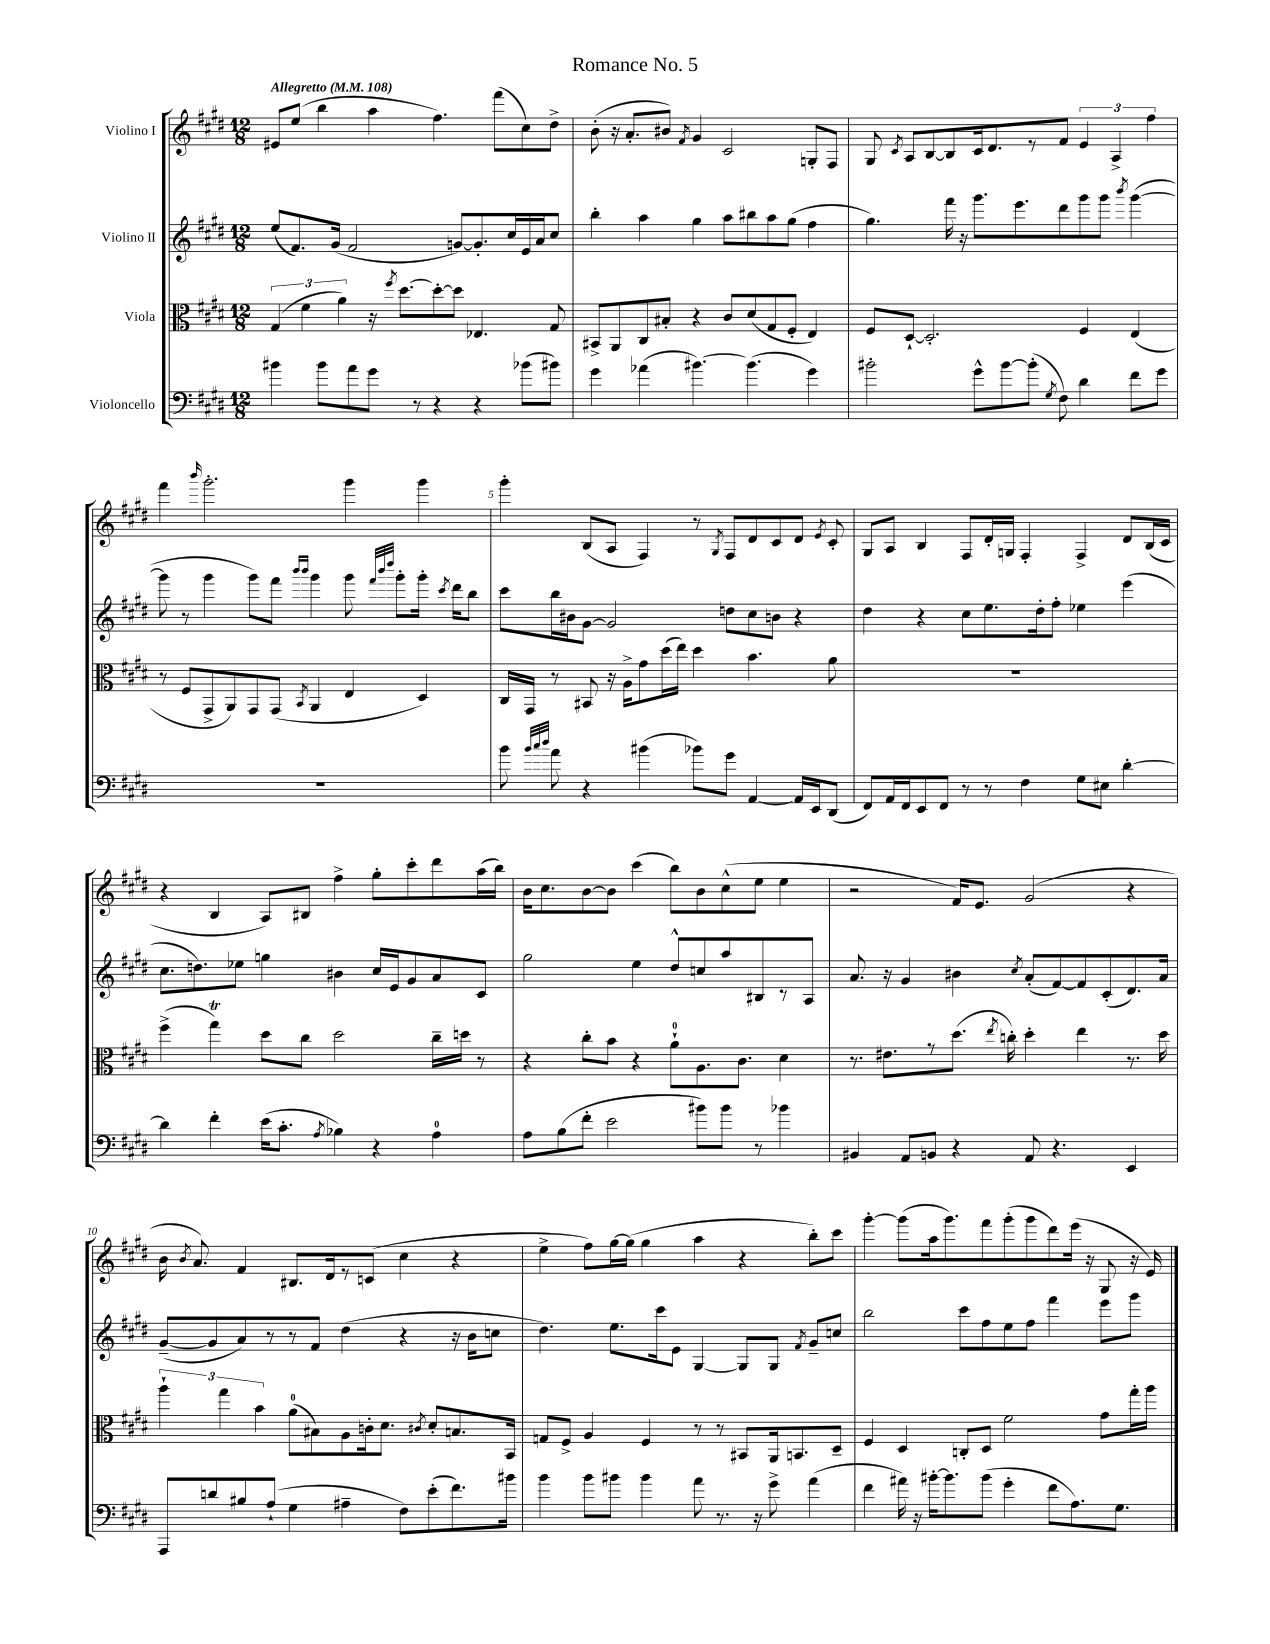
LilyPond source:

\header { title = "Romance No. 5" }
<<
\new StaffGroup <<
\new Staff = "s0" \with { instrumentName = "Violino I" } {
    \clef treble \key e \major \numericTimeSignature \time 12/8 \tempo "Allegretto" 4 = 108
    \autoBeamOff eis'8[ e''8]( b''4 a''4 fis''4.) fis'''8[( cis''8) dis''8]-> |
    b'8-.( r16 a'8.[-. bis'8]) \acciaccatura { fis'8 } gis'4 cis'2 g8[-. fis8] |
    gis8 \acciaccatura { cis'8 } a8[ b8~ b8 cis'16 dis'8. r8 fis'8] \tuplet 3/2 { e'4 a4-> fis''4 } |
    fis'''4 \grace { b'''16 } gis'''2.-. gis'''4 gis'''4 |
    gis'''4-. b8[( a8] fis4) r8 \acciaccatura { gis8 } fis8[ dis'8 cis'8 dis'8] \acciaccatura { e'8 } cis'8-. |
    gis8[ a8] b4 fis8[ dis'16-. g16] fis4-. fis4-> dis'8[ b16( cis'16] |
    r4 b4 a8[) bis8] fis''4-> gis''8[-. cis'''8-. dis'''8 a''16( b''16]) |
    b'16[ cis''8. b'8~ b'8] cis'''4( b''8[) b'8 cis''8-^( e''8] e''4 |
    r2 fis'16[) e'8.] gis'2( r4 |
    b'16 \acciaccatura { b'8 } a'8.) fis'4 bis8.[ dis'16 r8 c'8]( cis''4 r4 |
    e''4-> fis''8[) gis''16~ gis''16]( gis''4 a''4 r4 b''8[-.) cis'''8] |
    gis'''4~-. gis'''8[( a''16 gis'''8.) fis'''8 gis'''8-.( gis'''8 dis'''8) e'''16]( r16 gis8 r16 e'16) \bar "|." |
}
\new Staff = "s1" \with { instrumentName = "Violino II" } {
    \clef treble \key e \major \numericTimeSignature \time 12/8
    \autoBeamOff e''8[( fis'8.) gis'16]( fis'2 g'8[~) g'8.-. cis''16 e'16 a'16 cis''8] |
    b''4-. a''4 gis''4 a''8[ bis''8 a''8 gis''8]( fis''4 |
    gis''4.) fis'''16 r16 gis'''8.[ e'''8. dis'''8 gis'''8 gis'''8] \acciaccatura { b'''8 } gis'''4~( |
    gis'''8 r8 gis'''4 gis'''8[) fis'''8] \grace { b'''16[ b'''16] } gis'''4 gis'''8 \grace { fis'''32[ b'''32 dis''''32] } gis'''8[-. gis'''16]-. \acciaccatura { cis'''8 } dis'''16[ b''8] |
    cis'''8[ b''16 bis'16 gis'8]~ gis'2 d''8[ cis''8 b'8] r4 |
    dis''4 r4 cis''8[ e''8. dis''16-. fis''8]-. ees''4 e'''4( |
    cis''8.[ d''8.) ees''8] g''4 bis'4 cis''16[ e'16 gis'8 a'8 cis'8] |
    gis''2 e''4 dis''8[-^ c''8 a''8 bis8 r8 a8] |
    a'8. r16 gis'4 bis'4 \acciaccatura { cis''8 } a'8[-.( fis'8~) fis'8 cis'8-.( dis'8.) a'16] |
    gis'8[~--( gis'8 a'8) r8 r8 fis'8] dis''4( r4 r16 b'16[ c''8] |
    dis''4.) e''8.[ cis'''16 e'8] gis4~ gis8[ gis8] \acciaccatura { fis'8 } gis'8[-- c''8] |
    b''2 cis'''8[ fis''8 e''8 fis''8] fis'''4 e'''8[ gis'''8] \bar "|." |
}
\new Staff = "s2" \with { instrumentName = "Viola" } {
    \clef alto \key e \major \numericTimeSignature \time 12/8
    \autoBeamOff \tuplet 3/2 { gis4( fis'4 a'4) } r16 \acciaccatura { fis''8 } dis''8.[~ dis''8~-. dis''8] ees4. gis8 |
    bis,8[-> a,8 cis8 bis8]-. r4 cis'8[ dis'8( gis8 fis8]-. e4) |
    fis8[ dis8]~-! dis2.-. fis4 e4( |
    r8 fis8[ gis,8-> a,8) gis,8 gis,8]( \acciaccatura { b,8 } a,4 e4 dis4) |
    cis16[ gis,16] r8 bis,8 r16 a16[-> gis'8 dis''16( e''16]) dis''4 b'4. a'8 |
    R1. |
    fis''4->( gis''4\trill) dis''8[ cis''8] dis''2 cis''16[-- d''16] r8 |
    r4 cis''8[-. b'8] r4 a'8[-0-! a8. cis'8.] dis'4 |
    r8. eis'8.[ r8 dis''8.]( \acciaccatura { e''8 } c''16-.) dis''4-. e''4 r8. dis''16 |
    \tuplet 3/2 { a''4-! gis''4 b'4 } a'8[-0( bis8) a8 c'16-. dis'8.] \acciaccatura { cis'8 } dis'8[-. b8. b,16] |
    g8[ fis8]-> a4 fis4 r8 r8 bis,8[ a,16 b,8. dis8]-- |
    fis4 dis4 c8[-. dis8] fis'2 gis'8[ gis''16-. a''16] \bar "|." |
}
\new Staff = "s3" \with { instrumentName = "Violoncello" } {
    \clef bass \key e \major \numericTimeSignature \time 12/8
    \autoBeamOff bis'4 bis'8[ a'8 gis'8] r8 r4 r4 bes'8[( bis'8]) |
    gis'4 aes'4( bis'4.~) bis'4.( gis'4) |
    bis'2-. gis'8[-^ bis'8~ bis'8]-.( \acciaccatura { gis8 } fis8) dis'4 fis'8[ gis'8] |
    R1. |
    b'8 \grace { b'32[ cis''32 dis''32] } a'8 r4 bis'4( bes'8[) gis'8] a,4~ a,16[ e,16 dis,8]( |
    fis,8[) a,16 fis,16 e,8 fis,8] r8 r8 fis4 gis8[ eis8] dis'4~-. |
    dis'4 fis'4-. e'16[( cis'8.]-. \acciaccatura { a8 } bes4) r4 a4-0 |
    a8[ b8( fis'8]-. e'2 bis'8[) bis'8] r8 bes'4 |
    bis,4 a,8[ b,8] r4 a,8 r4. e,4 |
    a,,8[ d'8 bis8 a8]-!( gis4 ais4-- fis8[) e'8-.( fis'8.) bis'16] |
    b'4 b'8[ bis'8] bis'4 a'8 r8. r16 gis'8-> a'4( |
    fis'4 ais'16) r16 bis'16[~-. bis'8. bis'8]( gis'4-. fis'8[ a8.) gis8.] \bar "|." |
}
>>
>>
\layout { \context { \Score \override BarNumber.break-visibility = ##(#f #t #t) barNumberVisibility = #(every-nth-bar-number-visible 5) } }
